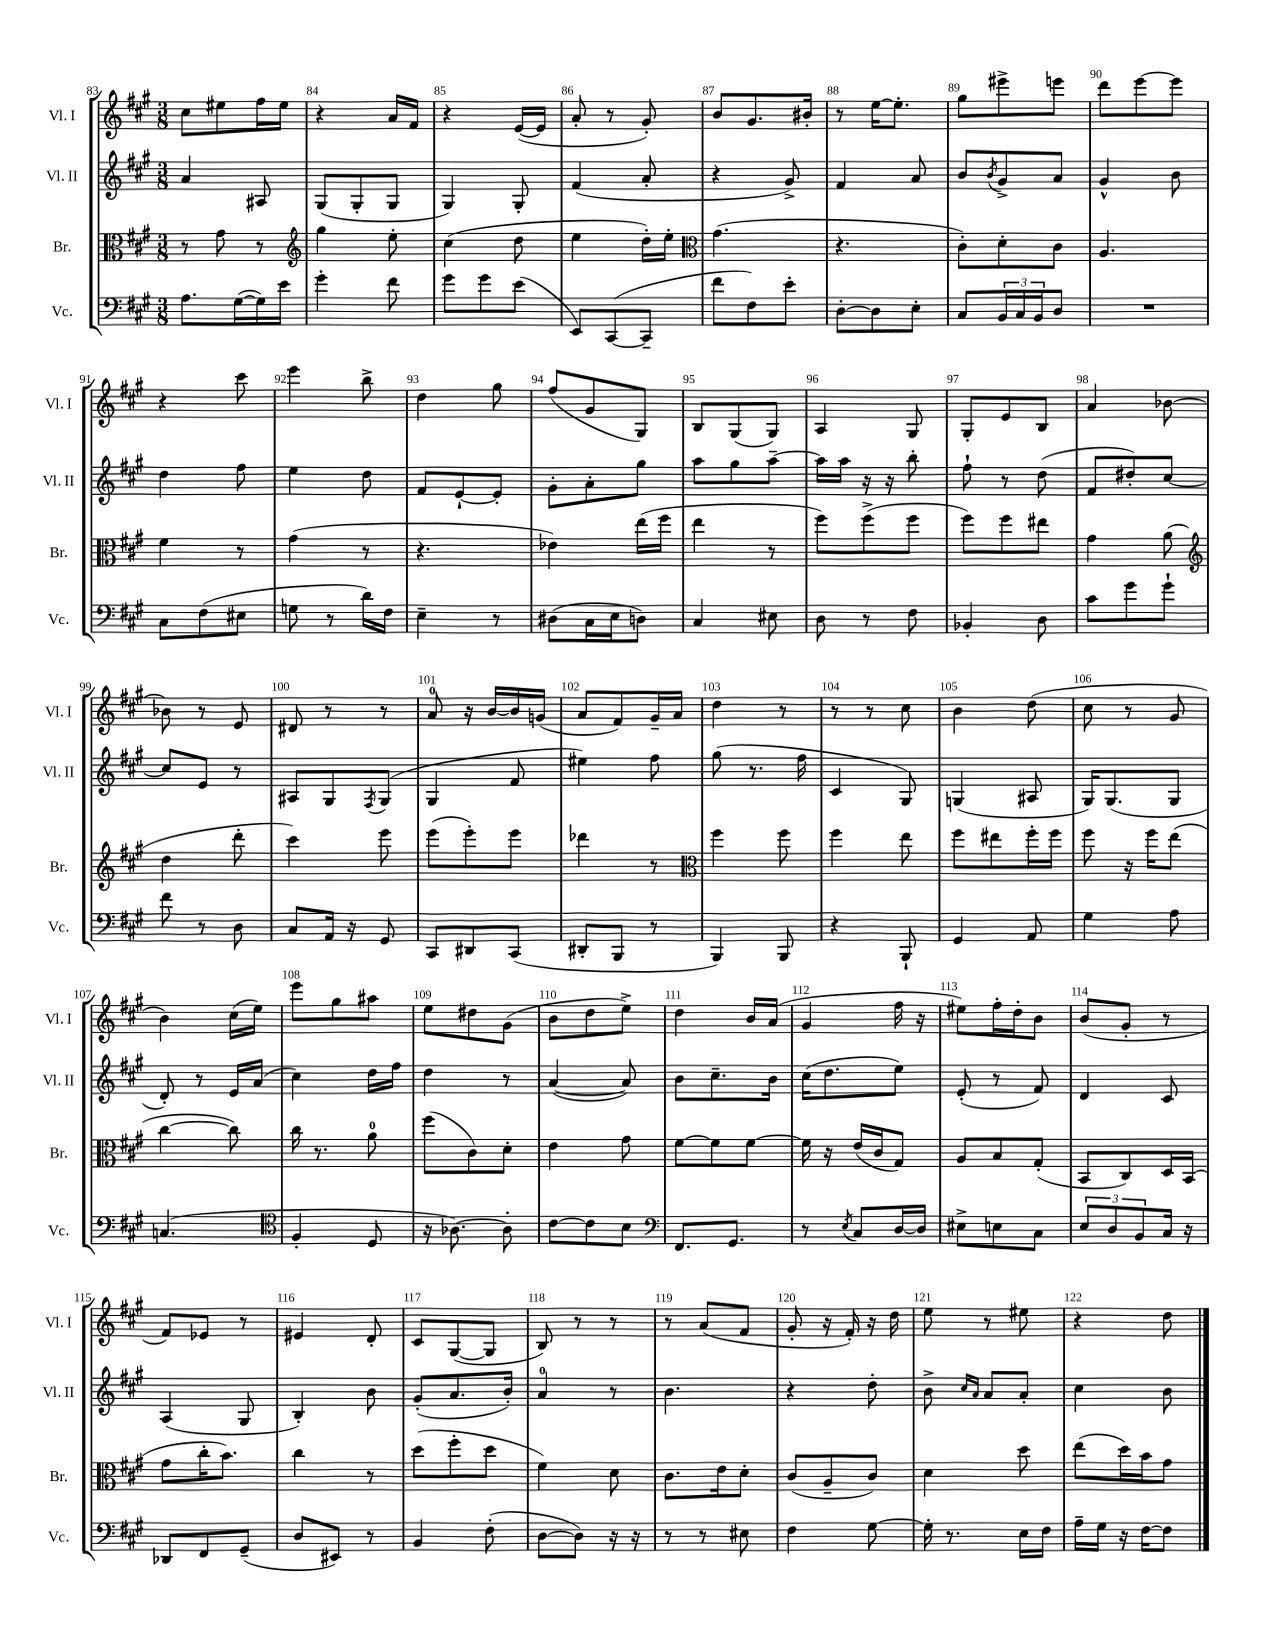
<<
\new StaffGroup <<
\new Staff = "s0" \with { instrumentName = "Vl. I" shortInstrumentName = "Vl. I" } {
    \clef treble \key a \major \numericTimeSignature \time 3/8
    cis''8 eis''8 fis''16 eis''16 |
    r4 a'16 fis'16 |
    r4 e'16~( e'16 |
    a'8-. r8 gis'8-.) |
    b'8 gis'8. bis'16-. |
    r8 e''16~ e''8.-. |
    gis''8 eis'''8-> e'''8 |
    d'''8 e'''8~ e'''8 |
    r4 cis'''8 |
    e'''4 b''8-> |
    d''4 gis''8 |
    fis''8( gis'8 gis8) |
    b8 gis8( gis8) |
    a4 gis8 |
    gis8-. e'8 b8 |
    a'4 bes'8~ |
    bes'8 r8 e'8 |
    dis'8 r8 r8 |
    a'8-0 r16 b'16~ b'16 g'16( |
    a'8 fis'8) gis'16-- a'16 |
    d''4 r8 |
    r8 r8 cis''8 |
    b'4 d''8( |
    cis''8 r8 gis'8 |
    b'4) cis''16( e''16) |
    e'''8 gis''8 ais''8 |
    e''8 dis''8 gis'8( |
    b'8 d''8 e''8->) |
    d''4 b'16 a'16( |
    gis'4 fis''16 r16 |
    eis''8) fis''16-. d''16-. b'8 |
    b'8( gis'8-. r8 |
    fis'8) ees'8 r8 |
    eis'4 d'8-. |
    cis'8 gis8~( gis8 |
    b8) r8 r8 |
    r8 a'8( fis'8 |
    gis'8-. r16 fis'16-.) r16 d''16 |
    e''8 r8 eis''8 |
    r4 d''8 \bar "|." |
}
\new Staff = "s1" \with { instrumentName = "Vl. II" shortInstrumentName = "Vl. II" } {
    \clef treble \key a \major \numericTimeSignature \time 3/8
    a'4 ais8 |
    gis8( gis8-. gis8 |
    gis4) gis8-. |
    fis'4( a'8-. |
    r4 gis'8->) |
    fis'4 a'8 |
    b'8 \acciaccatura { b'8 } gis'8-> a'8 |
    gis'4-^ b'8 |
    d''4 fis''8 |
    e''4 d''8 |
    fis'8 e'8~-! e'8-. |
    gis'8-. a'8-. gis''8 |
    a''8 gis''8 a''8~-- |
    a''16 a''16 r16 r16 b''8-. |
    fis''8-! r8 d''8( |
    fis'8 dis''8-.) cis''8~ |
    cis''8 e'8 r8 |
    ais8 gis8 \acciaccatura { fis8 } gis8( |
    gis4 fis'8 |
    eis''4) fis''8 |
    gis''8( r8. fis''16 |
    cis'4 gis8) |
    g4( ais8 |
    gis16) gis8.( gis8 |
    d'8-.) r8 e'16 a'16( |
    cis''4) d''16 fis''16 |
    d''4 r8 |
    a'4~( a'8) |
    b'8 cis''8.-- b'16 |
    cis''16( d''8. e''8) |
    e'8-.( r8 fis'8) |
    d'4 cis'8 |
    a4( gis8 |
    b4-.) b'8 |
    gis'8-.( a'8. b'16-.) |
    a'4-0 r8 |
    b'4. |
    r4 d''8-. |
    b'8-> \grace { cis''16 a'16 } a'8 a'8-. |
    cis''4 b'8 \bar "|." |
}
\new Staff = "s2" \with { instrumentName = "Br." shortInstrumentName = "Br." } {
    \clef alto \key a \major \numericTimeSignature \time 3/8
    r8 gis'8 r8 |
    \clef treble gis''4 e''8-. |
    cis''4( d''8 |
    e''4 d''16-.) e''16-. |
    \clef alto gis'4.( |
    r4. |
    cis'8-.) d'8-. cis'8 |
    a4. |
    fis'4 r8 |
    gis'4( r8 |
    r4. |
    ees'4) e''16( fis''16 |
    e''4 r8 |
    fis''8) fis''8->( fis''8 |
    fis''8) fis''8 eis''8 |
    gis'4 a'8( |
    \clef treble d''4 d'''8-. |
    cis'''4) e'''8 |
    e'''8( e'''8-.) e'''8 |
    des'''4 r8 |
    \clef alto fis''4 fis''8 |
    fis''4 e''8 |
    fis''8 eis''8 fis''16-. fis''16 |
    fis''8 r16 fis''16 e''8( |
    cis''4~ cis''8) |
    cis''16 r8. a'8-0 |
    fis''8( cis'8) d'8-. |
    e'4 gis'8 |
    fis'8~ fis'8 fis'8~ |
    fis'16 r16 e'16( cis'16 gis8) |
    a8 b8 gis8-.( |
    b,8 cis8) d16 b,16( |
    gis'8 cis''16-. b'8.) |
    cis''4 r8 |
    d''8( fis''8-. d''8 |
    fis'4) d'8 |
    cis'8. e'16 d'8-. |
    cis'8( a8-- cis'8) |
    d'4 d''8 |
    e''8( d''16) b'16 gis'8 \bar "|." |
}
\new Staff = "s3" \with { instrumentName = "Vc." shortInstrumentName = "Vc." } {
    \clef bass \key a \major \numericTimeSignature \time 3/8
    a8. gis16~( gis16) e'16 |
    gis'4-. fis'8 |
    gis'8 gis'8 e'8( |
    e,8) cis,8~( cis,8-- |
    fis'8 fis8) e'8-. |
    d8~-. d8 e8-. |
    cis8 \tuplet 3/2 { b,16 cis16 b,16 } d8 |
    R4. |
    cis8 fis8( eis8 |
    g8 r8 d'16) fis16 |
    e4-- r8 |
    dis8( cis16 e16 d8) |
    cis4 eis8 |
    d8 r8 fis8 |
    bes,4-. d8 |
    cis'8 gis'8 gis'8-! |
    fis'8 r8 d8 |
    cis8 a,16 r16 gis,8 |
    cis,8 dis,8 cis,8( |
    dis,8-. b,,8 r8 |
    b,,4) b,,8 |
    r4 b,,8-! |
    gis,4 a,8 |
    gis4 a8 |
    c4.( |
    \clef tenor fis4-. d8 |
    r16 aes8.~) aes8-. |
    cis'8~ cis'8 b8 |
    \clef bass fis,8. gis,8. |
    r8 \acciaccatura { e8 } cis8 d16~ d16 |
    eis8-> e8 cis8 |
    \tuplet 3/2 { e8 d8 b,8 } cis16 r16 |
    des,8 fis,8 gis,8--( |
    d8 eis,8) r8 |
    b,4 fis8-.( |
    d8~ d8) r16 r16 |
    r8 r8 eis8 |
    fis4 gis8~ |
    gis16-. r8. e16 fis16 |
    a16-- gis16 r16 fis16~ fis8 \bar "|." |
}
>>
>>
\layout { \context { \Score currentBarNumber = #83 \override BarNumber.break-visibility = ##(#f #t #t) barNumberVisibility = #all-bar-numbers-visible } }
